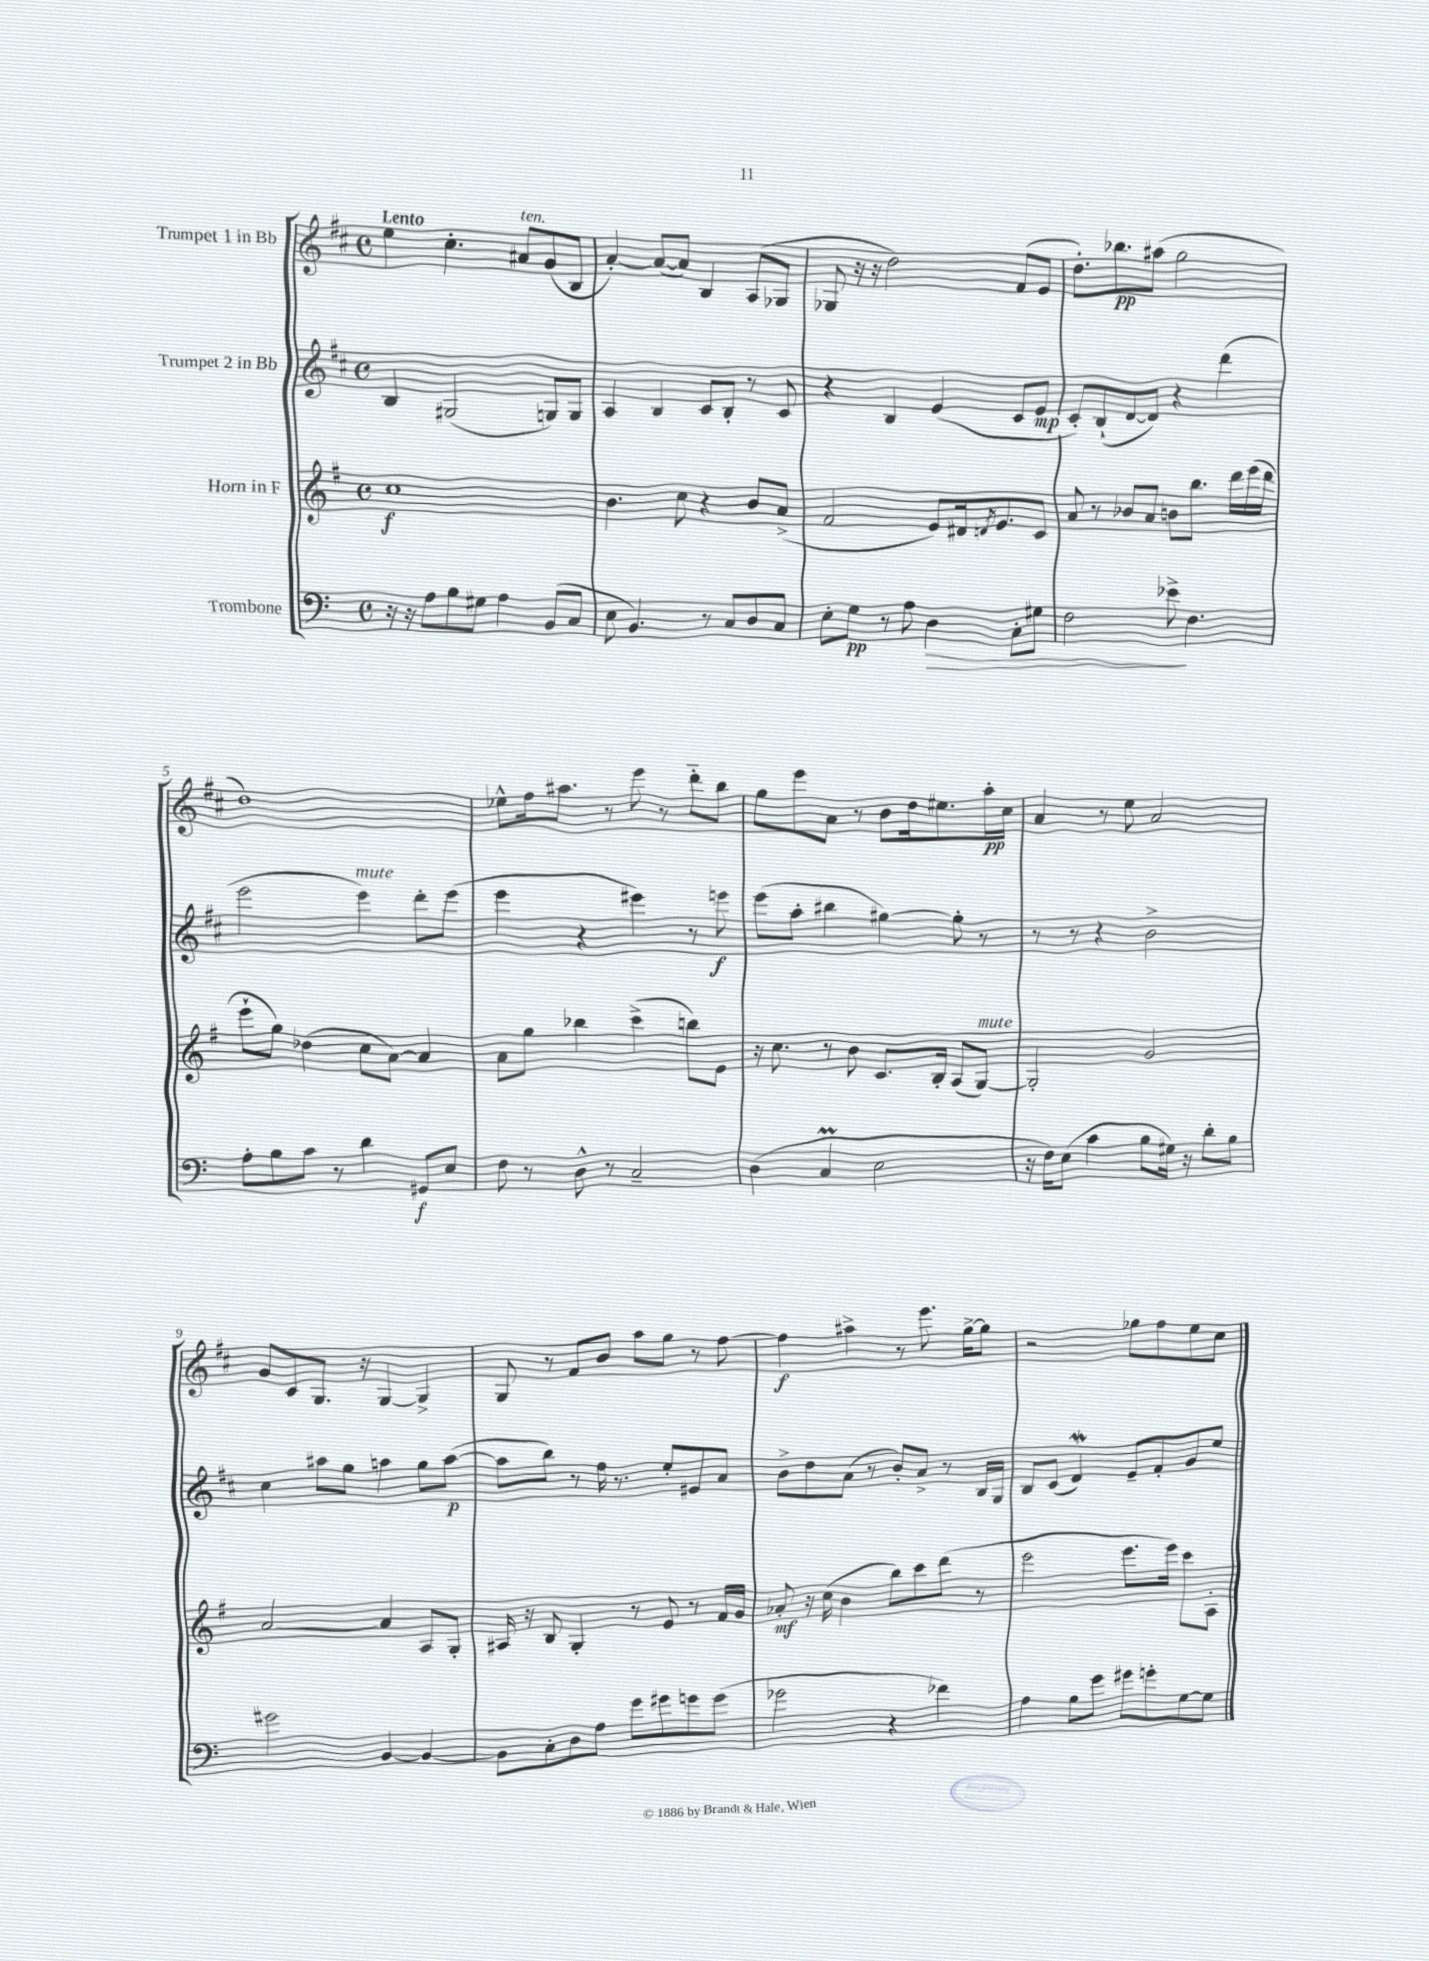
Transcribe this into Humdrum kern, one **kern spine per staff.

**kern	**kern	**kern	**kern
*staff4	*staff3	*staff2	*staff1
*clefF4	*clefG2	*clefG2	*clefG2
*k[]	*k[f#]	*k[f#c#]	*k[f#c#]
*M4/4	*M4/4	*M4/4	*M4/4
*met(c)	*met(c)	*met(c)	*met(c)
16r	1cc	4B	4ee
16r	.	.	.
8A	.	.	.
8B	.	(2G#	4.cc#'
8G#	.	.	.
4A	.	.	.
.	.	.	8a#
(8BB	.	8G)	(8g
8C	.	8G	8B
=	=	=	=
8E	4.b	4A	[4a')
4.BB)	.	.	.
.	.	4B	(8a_
.	8cc	.	8a])
8r	4r	8c#	4B
8C	.	8B'	.
8D	8b	8r	(8A
8C	(8a^	8c#	8G-
=	=	=	=
8E'	2f#	4r	8G-
8G	.	.	16r
.	.	.	16r
8r	.	4B	2dd)
8A	.	.	.
4D	8e)	(4e	.
.	16d#	.	.
.	8qd	.	.
.	8.e	.	.
8C'	.	8c#	(8f#
8G#	8c	8e	8e
=	=	=	=
2F	8a	8c#')	8.dd')
.	8r	(8B`	.
.	.	.	8.bb-
.	8b-	[8d	.
.	8a	8d])	(8aa#
8e-^	8b	4r	2gg
4.F	8.bb	.	.
.	.	(4ddd	.
.	16ddd	.	.
.	(16eee	.	.
.	16ddd	.	.
=	=	=	=
8A'	8eee`	2eee	1dd)
8B	8gg)	.	.
8c	(4dd-	.	.
8r	.	.	.
4d	8cc	4eee)	.
.	[8a)	.	.
8GG#	4a]	8ddd'	.
8E	.	(8eee	.
=	=	=	=
8F	8a	4eee	8ee-^^
8r	8gg	.	16ff#
.	.	.	8.aa#
8D^^	4bb-	4r	.
8r	.	.	8r
2C~	(4ccc^	4eee#)	8eee
.	.	.	8r
.	8bb)	8r	8ddd'~
.	8e	8eee	8bb
=	=	=	=
(4D	16r	(8eee	8gg
.	8.cc	.	.
.	.	8aa'	8eee
4C	8r	4bb#	8a
.	8b	.	8r
2E	8.c	[4gg#)	8b
.	.	.	16dd
.	16B'	.	8.ee#
.	(8A	8gg#']	.
.	[8G)	8r	16aa'
.	.	.	16cc#
=	=	=	=
16r	2G']	8r	4a
16F)	.	.	.
(8E	.	8r	.
4c	.	4r	8r
.	.	.	8ee
8B	2g	2b^	2a
16G#)	.	.	.
16r	.	.	.
8d'	.	.	.
8B	.	.	.
=	=	=	=
2g#	[2a	4cc#	8g
.	.	.	8c#
.	.	8aa#	8.G
.	.	8gg	.
.	.	.	16r
[4BB	4a]	4aa	[4G
4BB_	8A	8gg	4G^]
.	8G'	([8aa	.
=	=	=	=
8BB]	16A#	8aa]	8G
.	16r	.	.
8C'	8B	8bb)	8r
8D	4G'	8r	8f#
8A	.	16ff#	8b
.	.	8.r	.
8g	8r	.	8aa
8g#	8e	8ee'	8gg
8g	8r	8e#	8r
(8g	16f#	8a	[8ff#
.	16g	.	.
=	=	=	=
2g-	8a-'	8b^	4ff#]
.	16r	8dd	.
.	(16cc	.	.
.	4b	(8a	4aa#^
.	.	8r	.
4r	8bb)	8b')	8r
.	8ccc	8a^	8.eee
4f-)	(8ddd	8r	.
.	.	.	[16gg^
.	8r	16B	8gg]
.	.	16G	.
=	=	=	=
4A	2eee	8B	2r
.	.	(8c#	.
8B	.	4d)	.
8g	.	.	.
8g#	8.eee	8e~	8gg-
8g'	.	8f#'	8ff#
.	16eee)	.	.
[8G	8ccc	8g	8ee
8G]	8A'	8ee	8cc#
==	==	==	==
*-	*-	*-	*-
